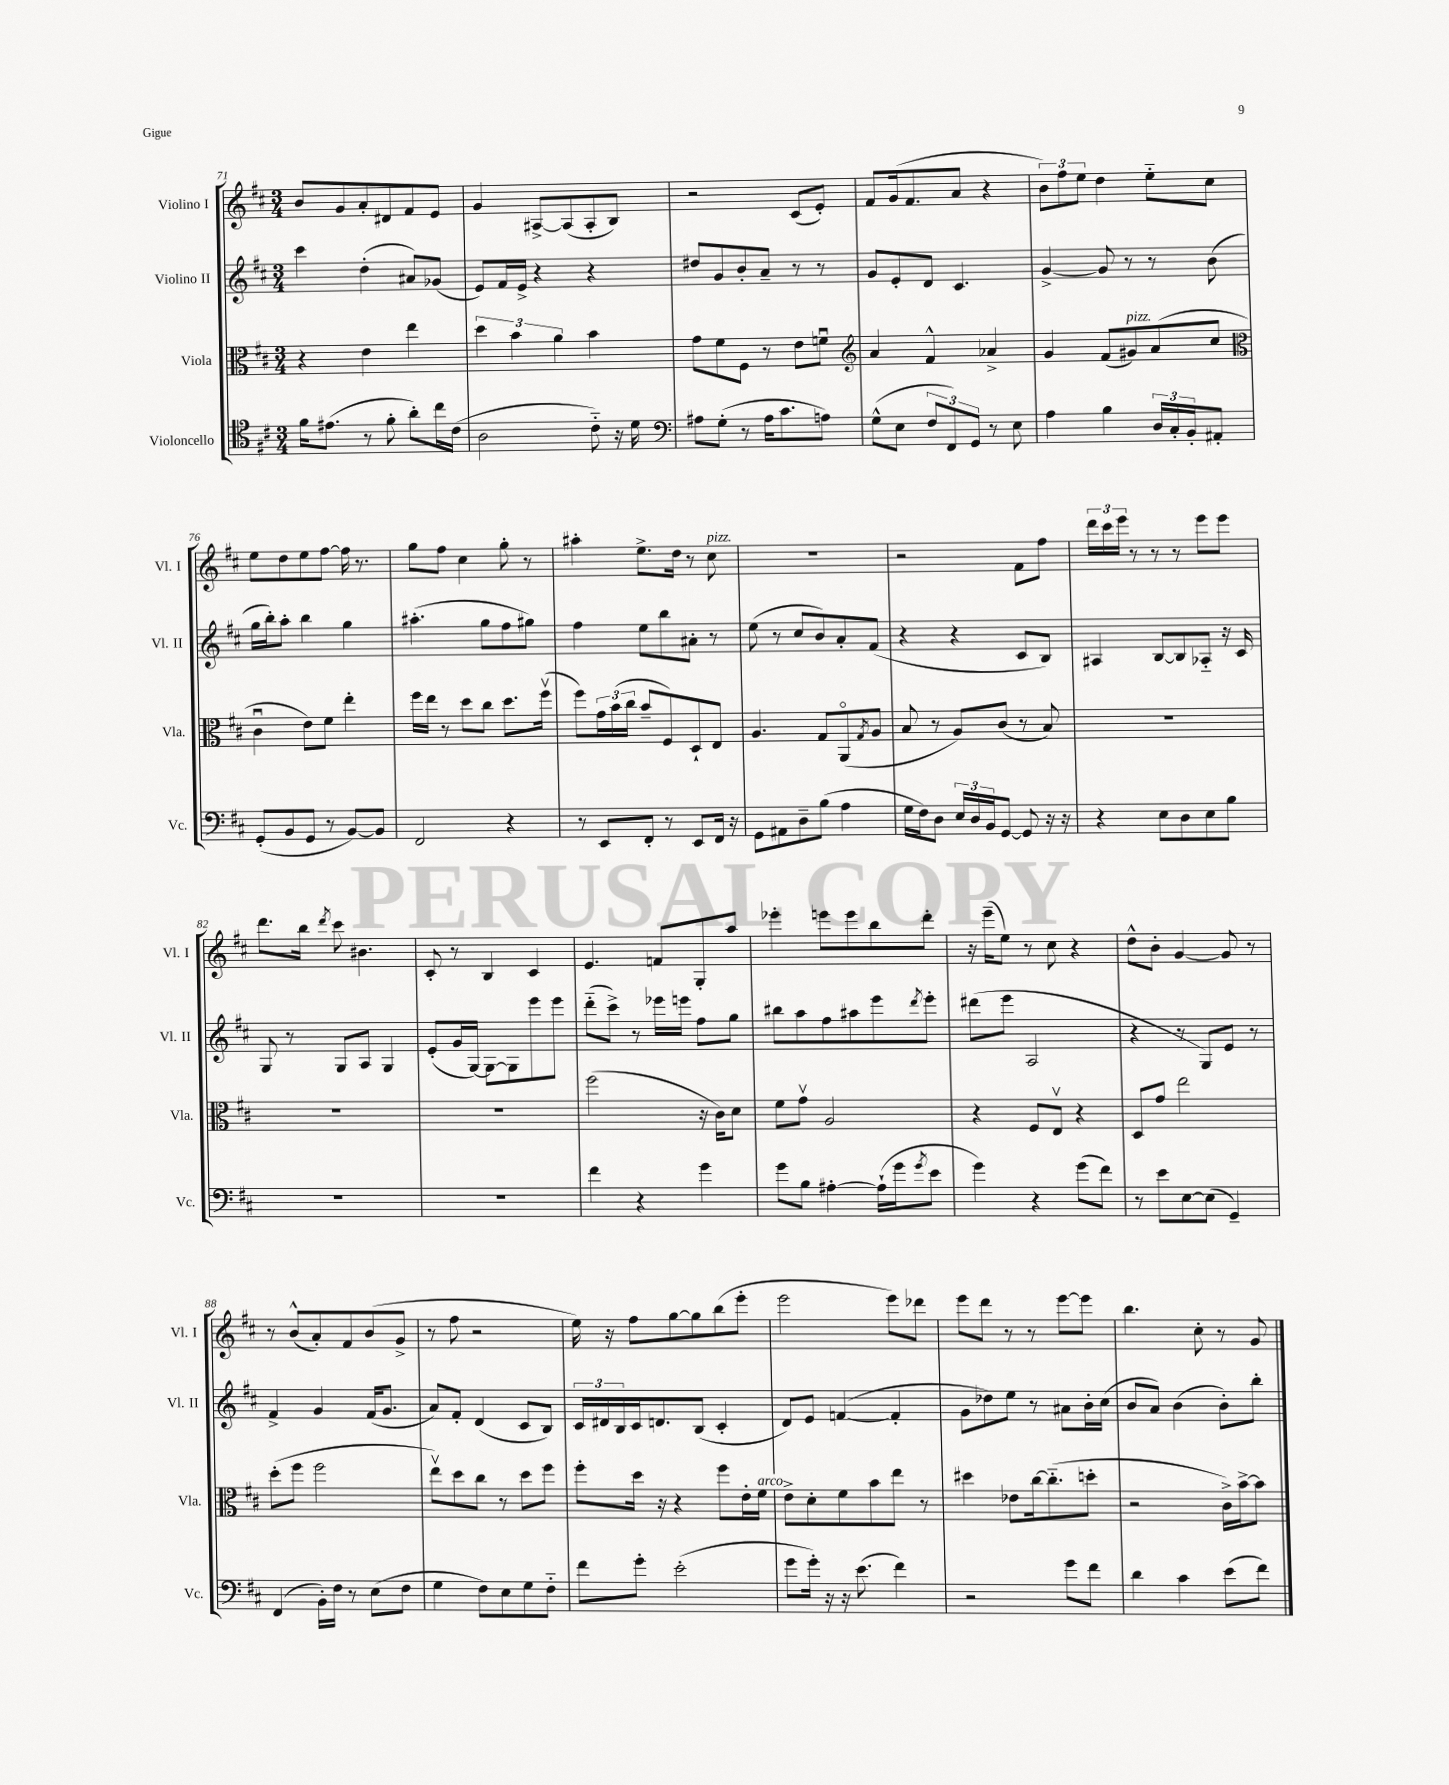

**kern	**kern	**kern	**kern
*part4	*part3	*part2	*part1
*staff4	*staff3	*staff2	*staff1
*I"Violoncello	*I"Viola	*I"Violino II	*I"Violino I
*I'Vc.	*I'Vla.	*I'Vl. II	*I'Vl. I
*clefC4	*clefC3	*clefG2	*clefG2
*k[f#c#]	*k[f#c#]	*k[f#c#]	*k[f#c#]
*M3/4	*M3/4	*M3/4	*M3/4
=71	=71	=71	=71
16f#\KL	4r	4ccc#\	8b/L
(8.e#X\J	.	.	.
.	.	.	8g/
8r	4e\	(4dd'\	8a'/
8f#'\	.	.	8d#X/
8a'\L)	4ee\	8a#X/L)	8f#/
16cc#\L	.	(8g-X/J	8e/J
(16c#\JJ	.	.	.
=72	=72	=72	=72
2A\	6dd\	8e/L)	4g/
.	.	16f#/L	.
.	6b\	.	.
.	.	16e^/JJ	.
.	.	4r	[8A#X^/L
.	6a\	.	.
.	.	.	(8A#/]
8c#\)	4b\	4r	8A#'/
16r	.	.	8B/J)
16d\	.	.	.
=73	=73	=73	=73
*clefF4	*	*	*
8A#X\L	8g\L	8dd#X/L	2r
(8G'\J	8f#\	8g/	.
8r	8F#\J	8b'/	.
16A#\KL	8r	8a~/J	.
8.c#\	.	.	.
.	8e\L	8r	(8c#/L
8An\J)	8fnu\J	8r	8e'/J)
=74	=74	=74	=74
*	*clefG2	*	*
(8G^^\L	4a/	8g/L	8f#/L
8E\J	.	8e'/	(16g/k
.	.	.	8.f#/
12F#/L	4f#^^/	8d/J	.
12FF#/)	.	.	.
.	.	4.c#/	8a/J
12GG/J	.	.	.
8r	4a-X^/	.	4r
8E\	.	.	.
=75	=75	=75	=75
4A\	4g/	[4g^/	12b\L)
.	.	.	12ff#\
.	.	.	12ee\J
4B\	(8f#/L	8g/]	4dd\
!	!LO:TX:a:i:t=pizz.	!	!
.	8g#X/)	8r	.
24D/LL	(8a/	8r	8ee\L
24C#'/	.	.	.
24BB'/J	.	.	.
8AA#X'/J	8cc#/J	(8b\	8cc#\J
!!LO:LB:g=z
=76	=76	=76	=76
*	*clefC3	*	*
(8GG'/L	4c#u\	16gg\LL	8ee\L
.	.	16bb'\J)	.
8BB/	.	8aa'\J	8dd\
8GG/J	8e\L)	4bb\	8ee\
8r	8f#\J	.	[8ff#\J
[8BB/L)	4ee'\	4gg\	16ff#\]
.	.	.	8.r
8BB/J]	.	.	.
=77	=77	=77	=77
2FF#/	16ff#\LL	(4.aa#X'\	8gg\L
.	16ee\JJ	.	.
.	8r	.	8ff#\J
.	8dd\L	.	4cc#\
.	8cc#\J	8gg\L	.
4r	8.dd\L	8ff#\	8gg'\
.	.	8gg#X\J)	8r
.	(16ff#v\Jk	.	.
=78	=78	=78	=78
8r	8ff#\L)	4ff#\	4aa#X'\
8EE/L	24g\L	.	.
.	(24b\	.	.
.	24cc#\JJ	.	.
8FF#'/J	8b~/L	8ee\L	8.ee^\L
8r	8F#/)	8bb\	.
.	.	.	16dd\Jk
8EE/L	8D`/	8a#X'\J	8r
!	!	!	!LO:TX:a:i:t=pizz.
16FF#/Jk	8E/J	8r	8cc#\
16r	.	.	.
=79	=79	=79	=79
8GG\L	4.A/	(8ee\	2.r
8AA#X\	.	8r	.
8D~\	.	8cc#/L	.
(8B\J	8G/L	8b/)	.
4A\	(8AA/	8a'/	.
.	8qG/	.	.
.	8A/J	(8f#/J	.
=80	=80	=80	=80
16G\LL	8B/	4r	2r
16F#\J)	.	.	.
8D\J	8r	.	.
24E/LL	8A/L)	4r	.
24D/	.	.	.
24BB/J	.	.	.
[8GG/J	(8c#/J	.	.
8GG/]	8r	8c#/L	8f#\L
16r	8B/)	8B/J)	8ff#\J
16r	.	.	.
=81	=81	=81	=81
4r	2.r	4A#X/	24ddd\LL
.	.	.	24ccc#\
.	.	.	24eee\JJ
.	.	.	8r
8E\L	.	[8B/L	8r
8D\	.	8B/]	8r
8E\	.	8A-X/J	8eee\L
8B\J	.	16r	8eee\J
.	.	16c#/	.
!!LO:LB:g=z
=82	=82	=82	=82
2.r	2.r	8G/	8.ddd\L
.	.	8r	.
.	.	.	16bb\Jk
.	.	.	8qddd/
.	.	8G/L	8ccc#\
.	.	8A/J	4.b#X\
.	.	4G/	.
=83	=83	=83	=83
2.r	2.r	(8e'/L	8c#'/
.	.	16g/L	8r
.	.	[16G/JJ)	.
.	.	8G\L_	4B/
.	.	8G\]	.
.	.	8eee\	4c#/
.	.	8eee\J	.
=84	=84	=84	=84
4f#\	(2ff#\	(8ddd\L	4.e/
.	.	8ccc#^\J)	.
4r	.	8r	.
.	.	16eee-X\LL	8fn/L
.	.	16eeen\JJ	.
4g\	16r	8ff#\L	8G'/
.	16c#\KL)	.	.
.	8d\J	8gg\J	8aa/J
=85	=85	=85	=85
8g\L	8f#\L	8bb#X\L	4eee-X'\
8B\J	8gv\J	8aa\	.
[4A#X'\	2A/	8ff#\	8eeen\L
.	.	8aa#X\	8eee\
(16A#`\LL]	.	8eee\	8bb\
16g\J	.	.	.
8qg/	.	8qddd/	.
8e\J	.	8eee'\J	8ddd'\J
=86	=86	=86	=86
4g\)	4r	(8ddd#X\L	16r
.	.	.	(16eee~\KL
.	.	8eee\J	8ee\J)
4r	8F#/L	2A/	8r
.	8Ev/J	.	8cc#\
(8g\L	4r	.	4r
8f#\J)	.	.	.
=87	=87	=87	=87
8r	8D/L	4r	8dd^^\L
8e\L	8g/J	.	8b'\J
[8E\	2ee\	8r	[4g/
(8E\J]	.	8G/L)	.
4GG~/)	.	8e/J	8g/]
.	.	8r	8r
!!LO:LB:g=z
=88	=88	=88	=88
(4FF#/	(8dd'\L	4f#^/	8r
.	8ff#\J	.	(8b^^/L
16BB'\LL)	2ff#\	4g/	8a'/)
16F#\JJ	.	.	.
8r	.	.	8f#/
(8E\L	.	(16f#/KL	(8b/
.	.	8.g/J	.
8F#\J	.	.	8g^/J
=89	=89	=89	=89
4G\	8eev\L)	8a/L)	8r
.	8dd\	8f#'/J	8ff#\
8F#\L)	8cc#\J	(4d/	2r
8E\	8r	.	.
8G\	8dd\L	8c#/L	.
8F#\J	8ff#\J	8B/J)	.
=90	=90	=90	=90
8f#\L	8ff#'\L	24c#/LL	16ee\)
.	.	24d#X/	.
.	.	.	16r
.	.	24B/	.
8g'\J	16dd\Jk	16c#/J	8ff#\L
.	16r	8.dn/	.
(2e'\	4r	.	[8gg\
.	.	(8B/J	8gg\]
.	8ff#\L	4c#'/	(8bb\
.	16e'\L	.	8eee'\J
!	!LO:TX:a:i:t=arco	!	!
.	16f#\JJ	.	.
=91	=91	=91	=91
8g\L	8e^\L	8d/L)	2eee\
16g'\Jk)	8d'\	8e/J	.
16r	.	.	.
16r	8f#\	([4fn/	.
(8.e\	.	.	.
.	8b\	.	.
4f#\)	8ee\J	4f'/]	8eee\L)
.	8r	.	8ddd-X\J
=92	=92	=92	=92
2r	4dd#X\	8g\L	8eee\L
.	.	8dd-X\)	8ddd\J
.	8e-X\L	8ee\J	8r
.	[16cc#\k	8r	8r
.	(8.cc#\]	.	.
8g\L	.	8a#X\L	[8eee\L
8f#\J	8ddn'\J	16b'\L	8eee\J]
.	.	(16cc#\JJ	.
=93	=93	=93	=93
4d\	2r	8b/L	4.bb\
.	.	8a/J)	.
4c#\	.	(4b\	.
.	.	.	8cc#'\
(8e\L	16c#^\LL)	8b'\L)	8r
.	[16b^\J	.	.
8f#\J)	8b\J]	8bb'\J	8g/
==	==	==	==
*-	*-	*-	*-
